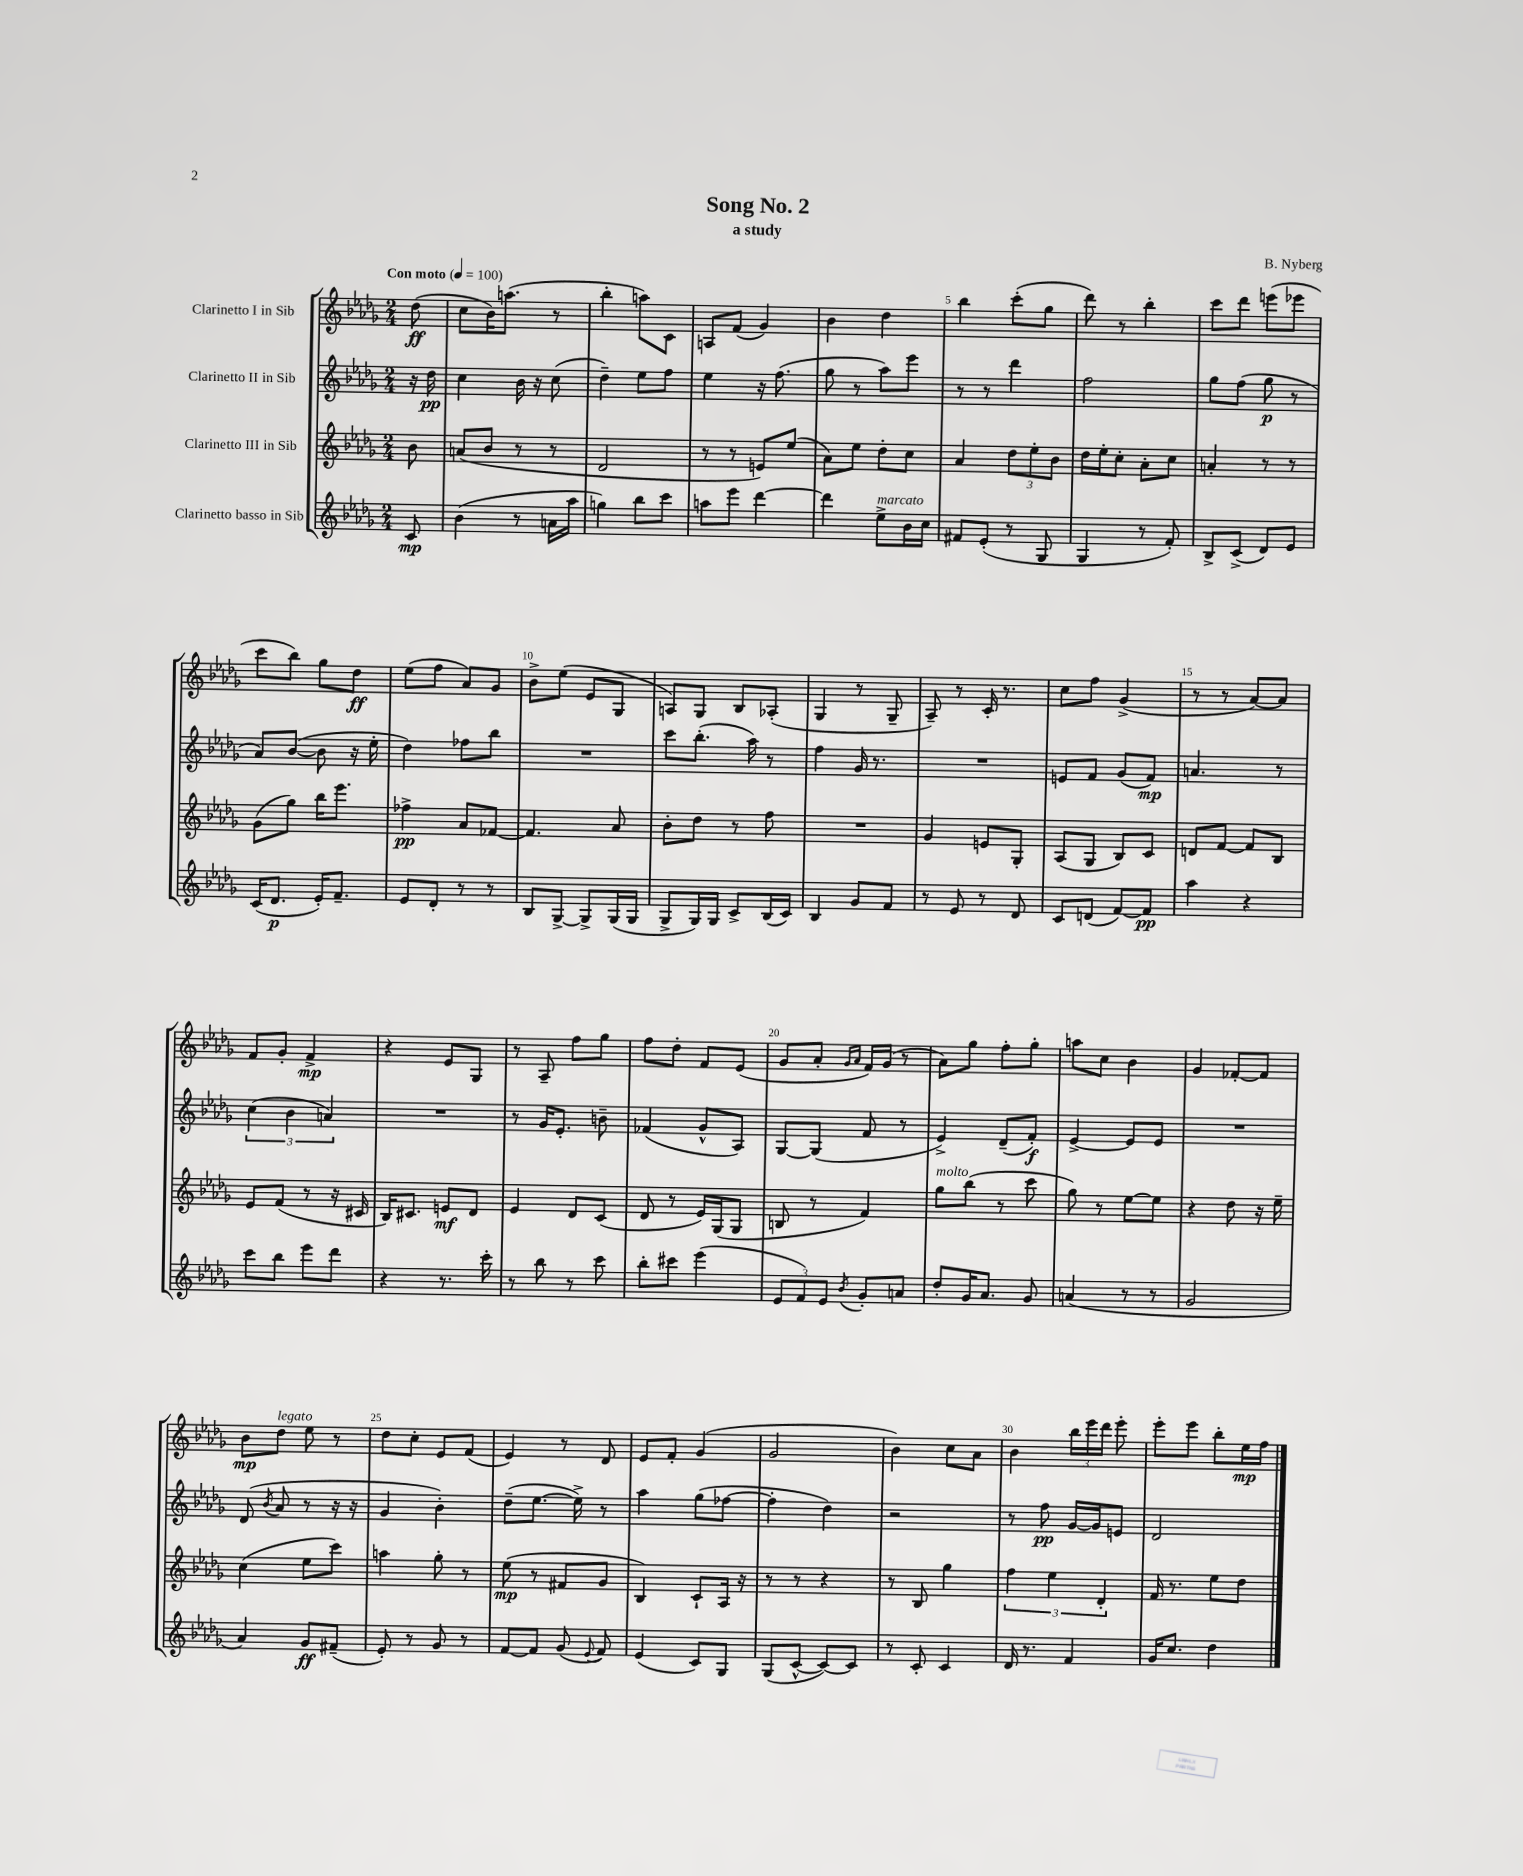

**kern	**kern	**kern	**kern
*staff4	*staff3	*staff2	*staff1
*clefG2	*clefG2	*clefG2	*clefG2
*k[b-e-a-d-g-]	*k[b-e-a-d-g-]	*k[b-e-a-d-g-]	*k[b-e-a-d-g-]
*M2/4	*M2/4	*M2/4	*M2/4
*MM100	*MM100	*MM100	*MM100
8c	8b-	16r	(8dd-
.	.	16dd-	.
=	=	=	=
(4b-	(8a	4cc	8cc
.	8b-	.	16b-)
.	.	.	(8.aa
8r	8r	16b-	.
.	.	16r	.
16a	8r	(8cc	8r
16aa-	.	.	.
=	=	=	=
4gg)	2d-	4dd-~)	4bb-'
8bb-	.	8ee-	8aa)
8ccc	.	8ff	8c
=	=	=	=
8aa	8r	4ee-	8A
8eee-	8r	.	(8f
[4ddd-	8e)	16r	4g-)
.	.	(8.ff	.
.	(8ee-	.	.
=	=	=	=
4ddd-]	8a-)	8gg-	4b-
.	8ee-	8r	.
8ee-^	8dd-'	8aa-)	4dd-
16b-	8cc	8eee-	.
16cc	.	.	.
=	=	=	=
8f#	4a-	8r	4bb-
(8e-'	.	8r	.
8r	12dd-	4ddd-	(8ccc'
.	12ee-'	.	.
8G-	.	.	8gg-
.	12b-	.	.
=	=	=	=
4G-	16dd-	2ff	8ddd-)
.	16ee-'	.	.
.	8cc'	.	8r
8r	8a-'	.	4bb-'
8f')	8cc	.	.
=	=	=	=
8B-^	4a'	8gg-	8ccc
(8c^	.	(8ff	8ddd-
8d-)	8r	8gg-	(8eee
8e-	8r	8r	8eee-
=	=	=	=
(16c	(8g-	8a-)	8ccc
8.d-	.	.	.
.	8gg-)	([8b-	8bb-)
16e-')	16bb-	8b-]	8gg-
8.f~	8.eee-	.	.
.	.	16r	8dd-
.	.	16ee-'	.
=	=	=	=
8e-	4ff-^	4dd-)	(8ee-
8d-'	.	.	8ff
8r	8a-	8ff-	8a-)
8r	[8f-	8bb-	8g-
=	=	=	=
8B-	4.f-]	2r	8b-^
[8G-^	.	.	(8ee-
8G-^]	.	.	8e-
(16G-	8a-	.	8G-
16G-	.	.	.
=	=	=	=
8G-^	8b-'	8ccc	8A)
16G-)	8dd-	(8.bb-'	8G-
16G-	.	.	.
8c^	8r	.	8B-
.	.	16aa-)	.
(16B-	8ff	8r	(8A-'
16c)	.	.	.
=	=	=	=
4B-	2r	4ff	4G-
8g-	.	16g-	8r
.	.	8.r	.
8f	.	.	8G-~
=	=	=	=
8r	4g-	2r	8A-~)
8e-	.	.	8r
8r	8e	.	16c'
.	.	.	8.r
8d-	8G-'	.	.
=	=	=	=
8c	(8A-	8e	8cc
(8d	8G-	8f	8ff
[8f)	8B-)	(8g-	(4g-^
8f]	8c	8f)	.
=	=	=	=
4aa-	8d	4.a	8r
.	[8f	.	8r
4r	8f]	.	[8a-)
.	8B-	8r	8a-]
=	=	=	=
8ccc	8e-	(6cc	8f
8bb-	(8f	.	8g-'
.	.	6b-	.
8eee-	8r	.	4f^
.	.	6a)	.
8ddd-	16r	.	.
.	16c#	.	.
=	=	=	=
4r	16B-)	2r	4r
.	8.c#	.	.
8.r	8e	.	8e-
.	8d-	.	8G-
16ccc'	.	.	.
=	=	=	=
8r	4e-	8r	8r
8bb-	.	16g-	8A-~
.	.	8.e-'	.
8r	8d-	.	8ff
8ccc	(8c	8b~	8gg-
=	=	=	=
8bb-'	8d-	(4f-	8ff
8ccc#	8r	.	8dd-'
(4eee-	16e-)	8g-^^	8f
.	(16G-	.	.
.	8G-	8A-)	(8e-
=	=	=	=
12e-	8B	[8G-	8g-
12f)	.	.	.
.	8r	(8G-]	8a-'
12e-	.	.	.
.	.	.	16qqg-
8qb-	.	.	16qqa-
8g-'	4f)	8f	16f)
.	.	.	(16g-
8a	.	8r	8r
=	=	=	=
8dd-'	8gg-	4e-^)	8a-)
16g-	(8bb-	.	8gg-
8.a-	.	.	.
.	8r	(8d-~	8ff'
8g-	8ccc	8f')	8gg-'
=	=	=	=
(4a	8gg-)	[4e-^	8aa
.	8r	.	8cc
8r	[8ee-	8e-]	4b-
8r	8ee-]	8e-	.
=	=	=	=
2g-	4r	2r	4g-
.	8dd-	.	[8f-'
.	16r	.	8f-]
.	16ee-~	.	.
=	=	=	=
4a-)	(4cc	(8d-	8b-
.	.	8qb-	.
.	.	8a-	8dd-
8g-	8ee-	8r	8ee-
(8f#~	8ccc)	16r	8r
.	.	16r	.
=	=	=	=
8e-')	4aa	4g-	8dd-
8r	.	.	8cc'
8g-	8gg-'	4b-')	8e-
8r	8r	.	(8f
=	=	=	=
[8f	(8ee-	(8dd-~	4e-)
8f]	8r	[8.ee-	.
(8g-	8f#	.	8r
.	.	16ee-^])	.
8qqe-	.	.	.
8f)	8g-	8r	8d-
=	=	=	=
(4e-	4B-)	4aa-	8e-
.	.	.	8f'
8c)	8c`	(8gg-	(4g-
8G-	16A-	[8ff-	.
.	16r	.	.
=	=	=	=
(8G-	8r	4ff-']	2g-
[8c^^	8r	.	.
8c_)	4r	4dd-)	.
8c]	.	.	.
=	=	=	=
8r	8r	2r	4b-)
8c'	8B-	.	.
4c	4gg-	.	8cc
.	.	.	8a-
=	=	=	=
16d-	6ff	8r	4b-
8.r	.	.	.
.	.	8ff	.
.	6ee-	.	.
4f	.	[16g-	24bb-
.	.	.	24eee-
.	.	16g-]	.
.	6d-'	.	24ddd-
.	.	8e	8eee-'
=	=	=	=
16g-	16f	2d-	8eee-'
8.cc	8.r	.	.
.	.	.	8eee-
4dd-	8ee-	.	8bb-'
.	8dd-	.	16ee-
.	.	.	16ff
==	==	==	==
*-	*-	*-	*-
